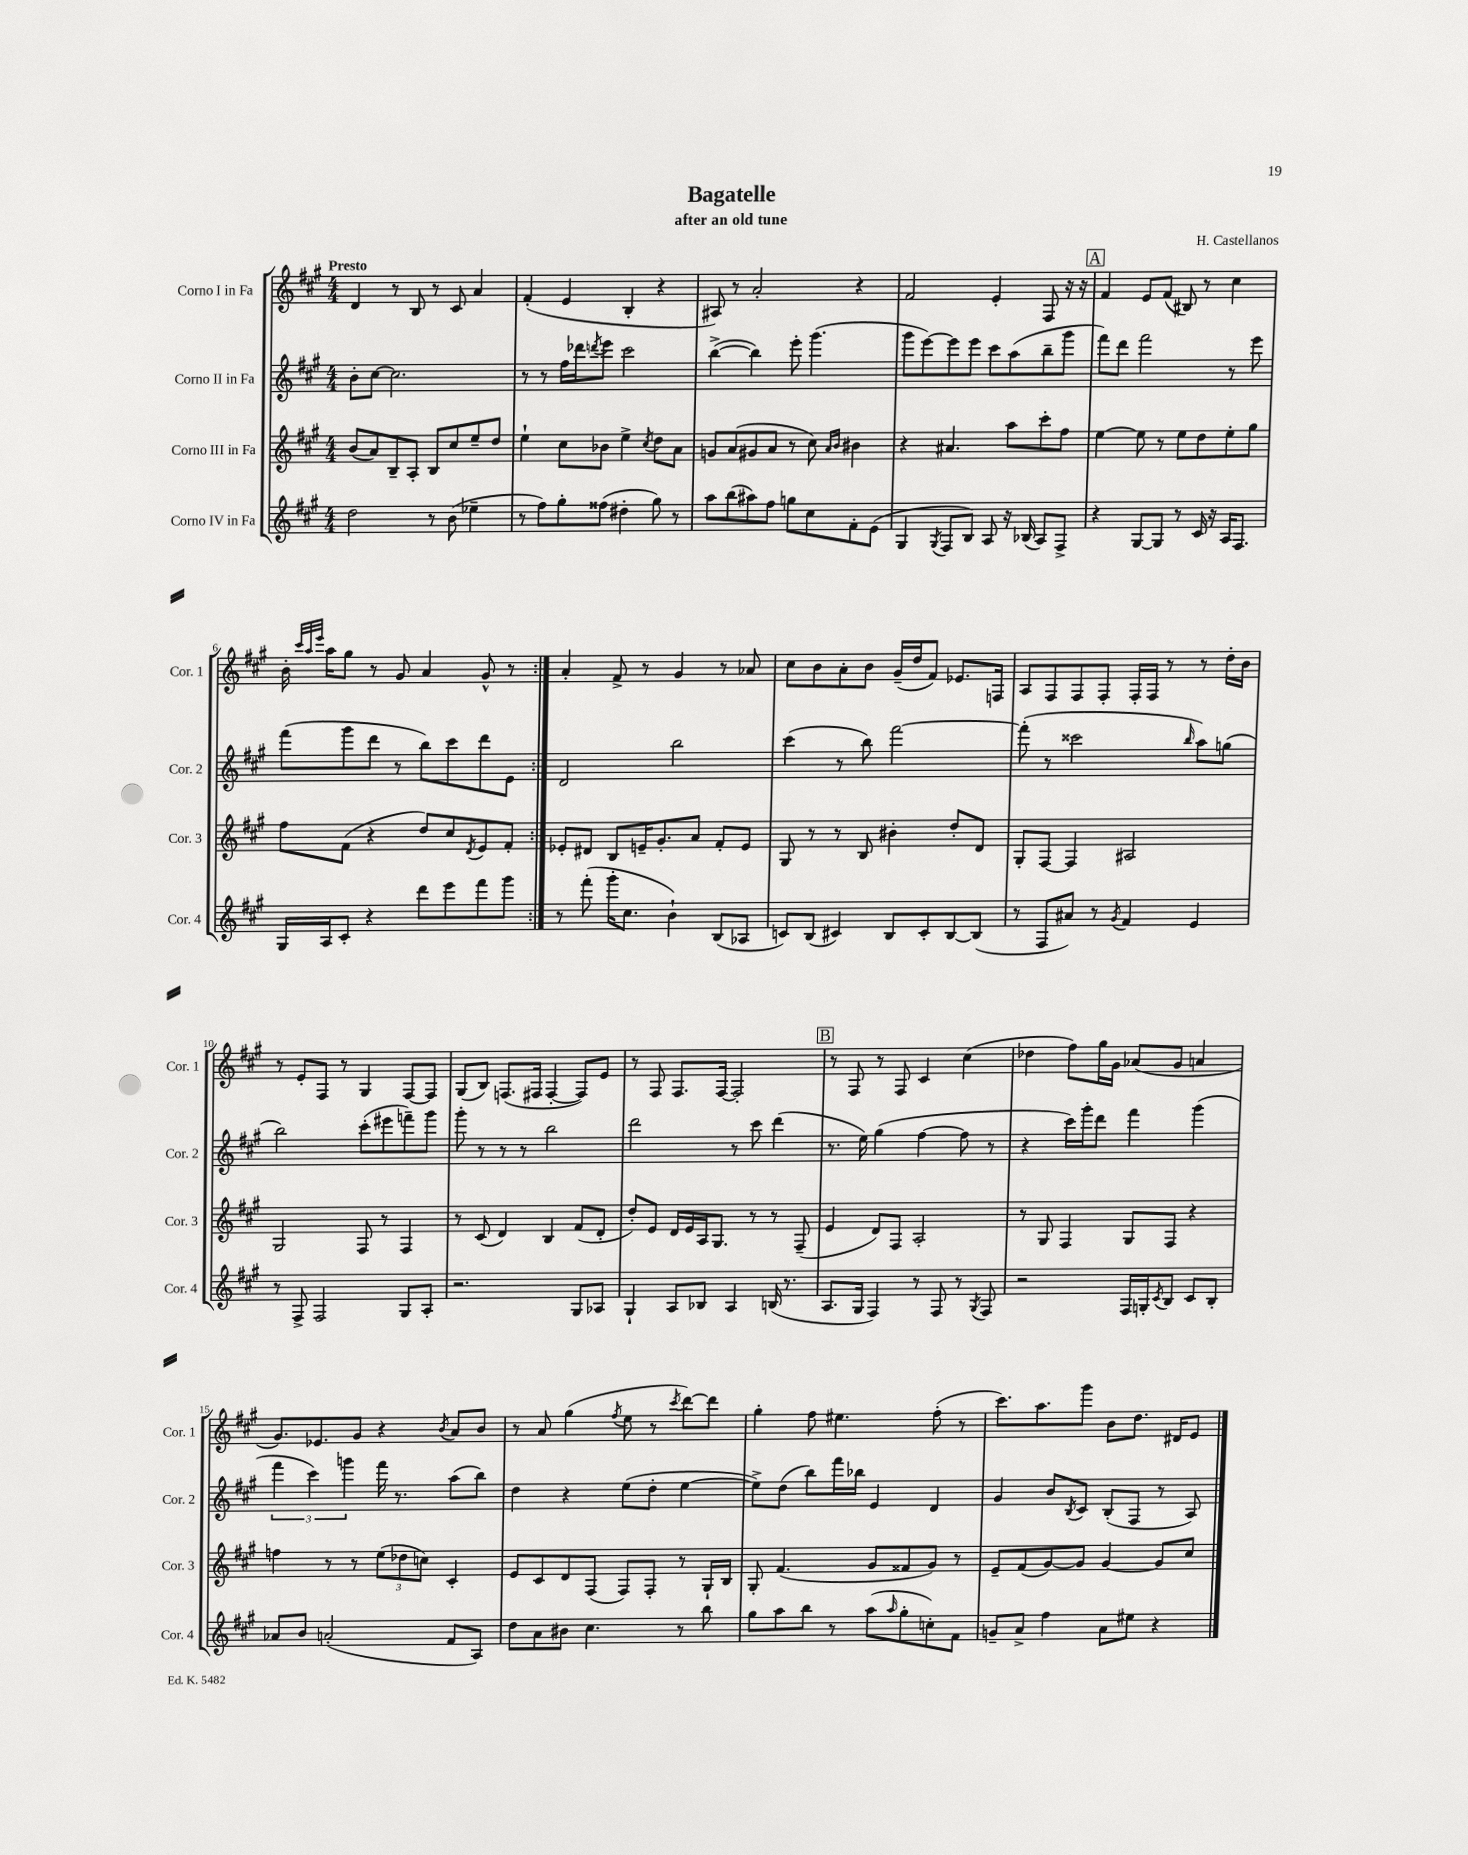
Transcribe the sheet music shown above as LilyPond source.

\header { title = "Bagatelle" composer = "H. Castellanos" subtitle = "after an old tune" }
<<
\new StaffGroup <<
\new Staff = "s0" \with { instrumentName = "Corno I in Fa" shortInstrumentName = "Cor. 1" } {
    \clef treble \key a \major \numericTimeSignature \time 4/4 \tempo "Presto"
    \repeat volta 2 { d'4 r8 b8 r8 cis'8 a'4 |
    fis'4-.( e'4 b4-. r4 |
    ais8) r8 a'2-. r4 |
    fis'2 e'4-. fis8 r16 r16 |
    \mark \markup { \box "A" } fis'4 e'8 fis'8( bis8) r8 cis''4 |
    b'16-. \grace { cis'''32 a''32 e'''32 } a''16 gis''8 r8 gis'8 a'4 gis'8-^ r8 | }
    a'4-. fis'8-> r8 gis'4 r8 aes'8 |
    cis''8 b'8 a'8-. b'8 gis'16--( d''16 fis'8) ees'8. f16 |
    a8 fis8 fis8 fis8-. fis16-. fis16 r8 r8 d''16-. b'16 |
    r8 e'8-. fis8 r8 gis4 fis8~ fis8 |
    gis8( b8) f8.( fis16 fis4~-. fis8) e'8 |
    r8 fis8 fis8. fis16~ fis2-. |
    \mark \markup { \box "B" } r8 fis8 r8 fis8 cis'4 cis''4( |
    des''4 fis''8) gis''16 gis'16 aes'8( gis'8 a'4 |
    gis'8.) ees'8. gis'8 r4 \acciaccatura { b'8 } a'8 b'8 |
    r8 a'8 gis''4( \acciaccatura { fis''8 } e''8 r8 \acciaccatura { cis'''8 } d'''8~) d'''8 |
    gis''4-. fis''8 eis''4. fis''8-.( r8 |
    cis'''8.) a''8. gis'''8 b'8 d''8. dis'16 e'8 \bar "|." |
}
\new Staff = "s1" \with { instrumentName = "Corno II in Fa" shortInstrumentName = "Cor. 2" } {
    \clef treble \key a \major \numericTimeSignature \time 4/4
    \repeat volta 2 { b'8-. cis''8~ cis''2. |
    r8 r8 fis''16 des'''16 \acciaccatura { d'''8 } e'''8 cis'''2 |
    b''4~->( b''4) e'''8-. gis'''4.( |
    gis'''8 e'''8~) e'''8 e'''8 cis'''8 a''8( b''8-- gis'''8 |
    \mark \markup { \box "A" } fis'''8) d'''8 fis'''2 r8 e'''8 |
    fis'''8( gis'''8 d'''8 r8 b''8) cis'''8 d'''8 e'8 | }
    d'2 b''2 |
    cis'''4( r8 b''8) fis'''2~ |
    fis'''8-.( r8 cisis'''2 \grace { b''16 } a''8) g''8( |
    b''2) cis'''8-.( eis'''8 f'''8--) gis'''8 |
    gis'''8-. r8 r8 r8 b''2 |
    d'''2 r8 cis'''8 d'''4( |
    \mark \markup { \box "B" } r8. e''16) gis''4( fis''4~ fis''8 r8 |
    r4 cis'''16) gis'''16-. d'''8 fis'''4 gis'''4( |
    \tuplet 3/2 { fis'''4 cis'''4) g'''4 } fis'''16 r8. a''8( b''8) |
    d''4 r4 e''8( d''8-. e''4~ |
    e''8->) d''8( b''8) fis'''16 bes''16 e'4 d'4 |
    gis'4 b'8 \acciaccatura { b8 } cis'8 b8-.( fis8 r8 a8) \bar "|." |
}
\new Staff = "s2" \with { instrumentName = "Corno III in Fa" shortInstrumentName = "Cor. 3" } {
    \clef treble \key a \major \numericTimeSignature \time 4/4
    \repeat volta 2 { b'8( a'8) b8-- a8-. b8 cis''8 e''8-- d''8 |
    e''4-! cis''8 bes'8 e''4-> \acciaccatura { cis''8 } d''8 a'8 |
    g'8 a'8( gis'8 a'8 r8 cis''8) \grace { a'16 b'16 } bis'4 |
    r4 ais'4. a''8 cis'''8-. fis''8 |
    \mark \markup { \box "A" } e''4~ e''8 r8 e''8 d''8 e''8-. gis''8 |
    fis''8 fis'8( r4 d''8) cis''8 \acciaccatura { d'8 } e'8 fis'8-. | }
    ees'8-. dis'8 b8 e'16-- gis'8.-. a'8 fis'8-. e'8 |
    gis8 r8 r8 b8 bis'4-. d''8-. d'8 |
    gis8-. fis8~ fis4 ais2 |
    gis2 fis8 r8 fis4 |
    r8 cis'8( d'4) b4 fis'8( d'8-. |
    d''8-.) e'8 d'16 e'16 a16 gis8. r8 r8 fis8--( |
    \mark \markup { \box "B" } e'4 d'8) fis8 a2-. |
    r8 gis8 fis4 gis8 fis8 r4 |
    f''4 r8 r8 \tuplet 3/2 { e''8( des''8 c''8) } cis'4-. |
    e'8 cis'8 d'8 fis8( fis8) fis8-. r8 gis16-! b16 |
    gis8-. fis'4.( gis'8 fisis'8 gis'8) r8 |
    e'8-- fis'8( gis'8~) gis'8 gis'4~ gis'8 cis''8 \bar "|." |
}
\new Staff = "s3" \with { instrumentName = "Corno IV in Fa" shortInstrumentName = "Cor. 4" } {
    \clef treble \key a \major \numericTimeSignature \time 4/4
    \repeat volta 2 { d''2 r8 b'8( ees''4-- |
    r8 fis''8) gis''8-. fisis''8( dis''4-. gis''8) r8 |
    a''8 b''8( ais''8) fis''8 g''8 cis''8 fis'8-. e'8( |
    gis4 \acciaccatura { gis8 } fis8 b8) a8 r16 bes16( a8) fis8-> |
    \mark \markup { \box "A" } r4 gis8~ gis8 r8 cis'16 r16 a16 fis8. |
    gis16 a16 cis'8-. r4 d'''8 e'''8 fis'''8 gis'''8 | }
    r8 fis'''8-.( gis'''16-. cis''8. b'4-!) b8( aes8 |
    c'8) b8( cis'4) b8 cis'8-. b8~ b8( |
    r8 fis8 ais'8) r8 \acciaccatura { gis'8 } fis'4 e'4 |
    r8 fis8-> fis2 gis8 a8-. |
    r2. gis8 aes8 |
    gis4-! a8 bes8 a4 b16( r8. |
    \mark \markup { \box "B" } a8. gis16 fis4) r8 fis8 r8 \acciaccatura { gis8 } fis8 |
    r2 fis16 g16-. \acciaccatura { cis'8 } b8 cis'8 b8-. |
    aes'8 b'8 a'2-.( fis'8 a8) |
    d''8 a'8 bis'8 cis''4. r8 b''8 |
    gis''8 a''8 b''8 r8 a''8( \grace { a''16 } gis''8-. c''8-.) fis'8 |
    g'8-- a'8-> fis''4 a'8 eis''8 r4 \bar "|." |
}
>>
>>
